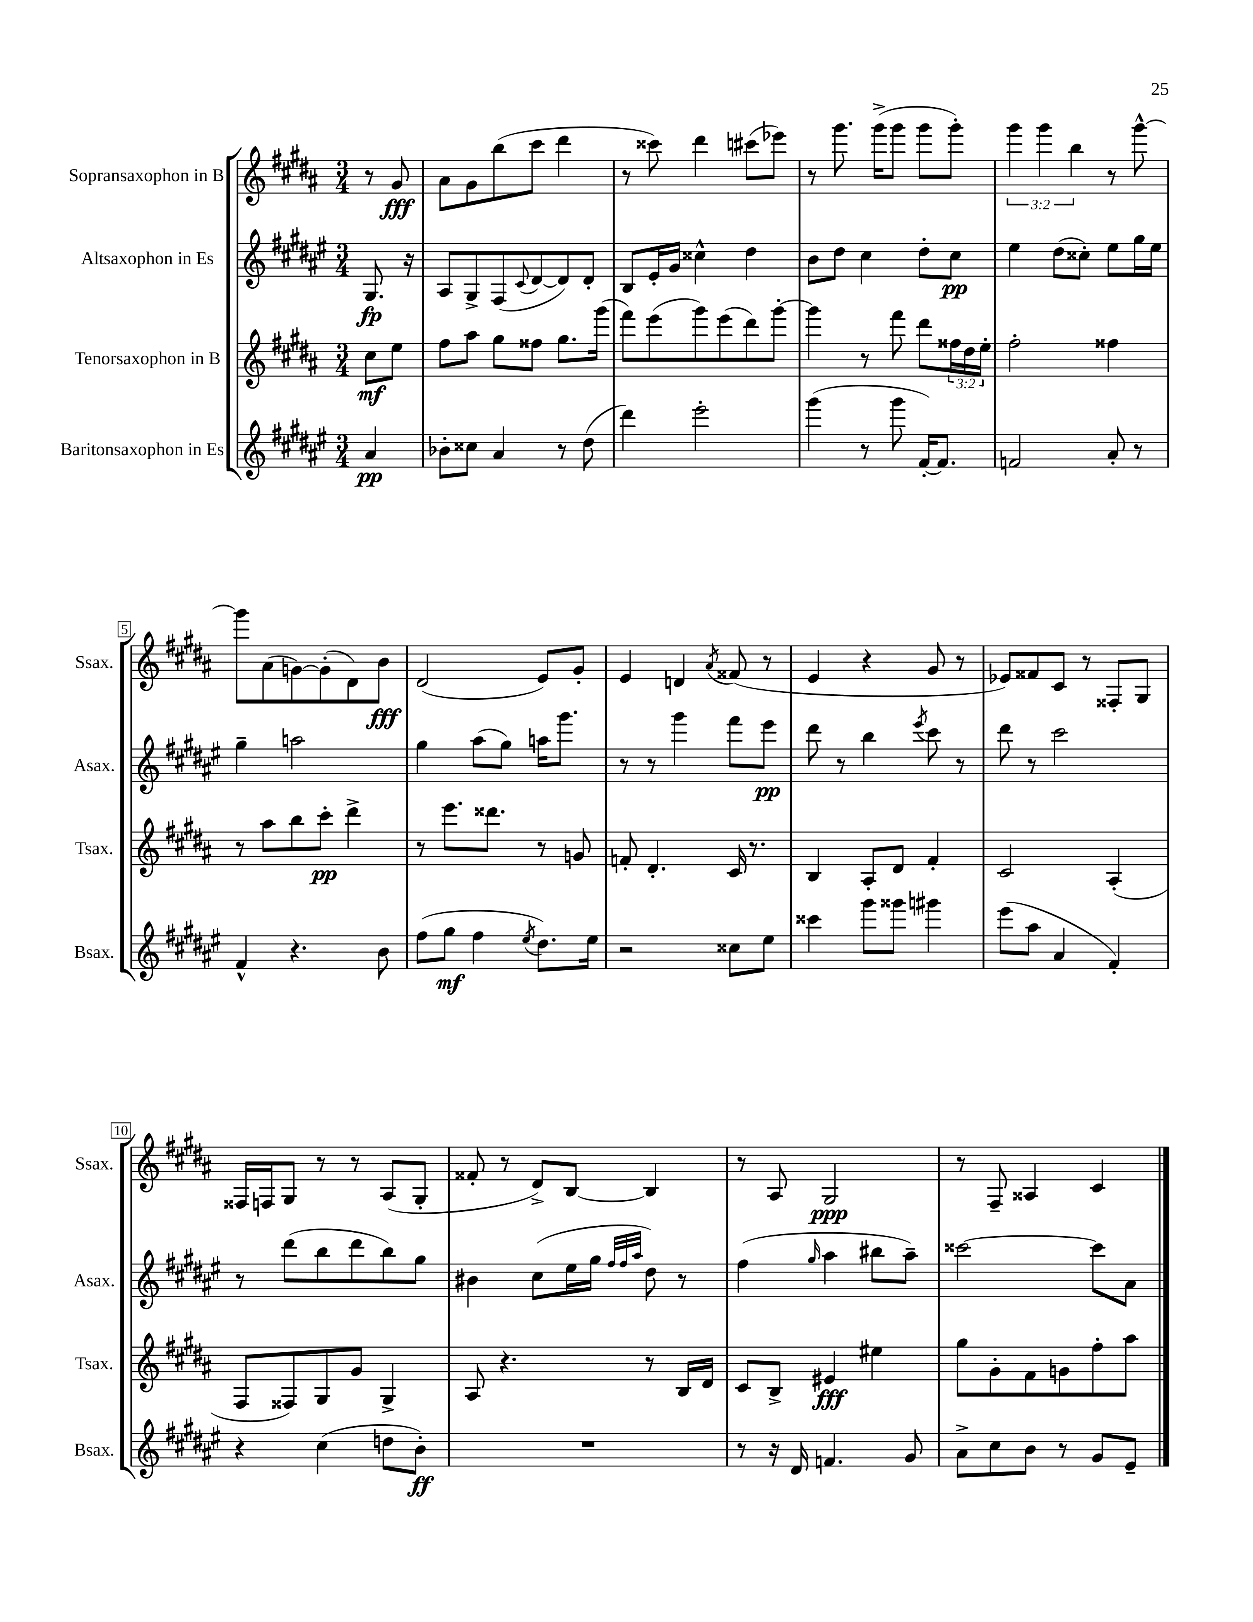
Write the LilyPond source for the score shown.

<<
\new StaffGroup <<
\new Staff = "s0" \with { instrumentName = "Sopransaxophon in B" shortInstrumentName = "Ssax." } {
    \clef treble \key b \major \numericTimeSignature \time 3/4 \override Staff.TupletNumber.text = #tuplet-number::calc-fraction-text \partial 4
    r8 gis'8\fff |
    ais'8 gis'8 b''8( cis'''8 dis'''4 |
    r8 cisis'''8) dis'''4 cis'''8( ees'''8) |
    r8 gis'''8. gis'''16->( gis'''8 gis'''8 gis'''8-.) |
    \tuplet 3/2 { gis'''4 gis'''4 b''4 } r8 gis'''8~-^ |
    gis'''8 ais'8( g'8~) g'8-.( dis'8) b'8\fff |
    dis'2( e'8) gis'8-. |
    e'4 d'4 \acciaccatura { ais'8 } fisis'8( r8 |
    e'4 r4 gis'8 r8 |
    ees'8) fisis'8 cis'8 r8 fisis8-. gis8 |
    fisis16 f16 gis8 r8 r8 ais8( gis8-. |
    fisis'8-. r8 dis'8->) b8~ b4 |
    r8 ais8 gis2\ppp |
    r8 fis8-- aisis4 cis'4 \bar "|." |
}
\new Staff = "s1" \with { instrumentName = "Altsaxophon in Es" shortInstrumentName = "Asax." } {
    \clef treble \key fis \major \numericTimeSignature \time 3/4 \partial 4
    gis8.\fp r16 |
    ais8 gis8-> fis8( \appoggiatura { cis'8 } dis'8~ dis'8) dis'8-. |
    b8 eis'16-. gis'16 cisis''4-^ dis''4 |
    b'8 dis''8 cis''4 dis''8-. cis''8\pp |
    eis''4 dis''8( cisis''8-.) eis''8 gis''16 eis''16 |
    gis''4-- a''2 |
    gis''4 ais''8( gis''8) a''16 gis'''8. |
    r8 r8 gis'''4 fis'''8 eis'''8\pp |
    dis'''8 r8 b''4 \acciaccatura { eis'''8 } cis'''8 r8 |
    dis'''8 r8 cis'''2 |
    r8 dis'''8( b''8 dis'''8 b''8) gis''8 |
    bis'4 cis''8( eis''16 gis''16 \grace { fis''32 fis''32 ais''32 } dis''8) r8 |
    fis''4( \grace { gis''16 } ais''4 bis''8 ais''8--) |
    cisis'''2~ cisis'''8 ais'8 \bar "|." |
}
\new Staff = "s2" \with { instrumentName = "Tenorsaxophon in B" shortInstrumentName = "Tsax." } {
    \clef treble \key b \major \numericTimeSignature \time 3/4 \override Staff.TupletNumber.text = #tuplet-number::calc-fraction-text \partial 4
    cis''8\mf e''8 |
    fis''8 ais''8 gis''8 fisis''8 gis''8. gis'''16( |
    fis'''8) e'''8( gis'''8) e'''8( dis'''8) gis'''8~-. |
    gis'''4 r8 fis'''8 dis'''8 \tuplet 3/2 { fisis''16 dis''16 e''16-. } |
    fis''2-. fisis''4 |
    r8 ais''8 b''8 cis'''8-.\pp dis'''4-> |
    r8 e'''8. disis'''8. r8 g'8 |
    f'8-. dis'4.-. cis'16 r8. |
    b4 ais8-. dis'8 fis'4-. |
    cis'2 ais4-.( |
    fis8 fisis8) gis8 gis'8 gis4-> |
    ais8 r4. r8 b16 dis'16 |
    cis'8 b8-> eis'4\fff eis''4 |
    gis''8 gis'8-. fis'8 g'8 fis''8-. ais''8 \bar "|." |
}
\new Staff = "s3" \with { instrumentName = "Baritonsaxophon in Es" shortInstrumentName = "Bsax." } {
    \clef treble \key fis \major \numericTimeSignature \time 3/4 \partial 4
    ais'4\pp |
    bes'8-. cisis''8 ais'4 r8 dis''8( |
    dis'''4) eis'''2-. |
    gis'''4( r8 gis'''8 fis'16~-.) fis'8. |
    f'2 ais'8-. r8 |
    fis'4-^ r4. b'8 |
    fis''8( gis''8\mf fis''4 \acciaccatura { eis''8 } dis''8.) eis''16 |
    r2 cisis''8 eis''8 |
    cisis'''4 gis'''8 gisis'''8 gis'''4 |
    eis'''8( ais''8 ais'4 fis'4-.) |
    r4 cis''4( d''8 b'8-.\ff) |
    R2. |
    r8 r16 dis'16 f'4. gis'8 |
    ais'8-> cis''8 b'8 r8 gis'8 eis'8-- \bar "|." |
}
>>
>>
\layout { \context { \Score \override BarNumber.stencil = #(make-stencil-boxer 0.1 0.3 ly:text-interface::print) } }
